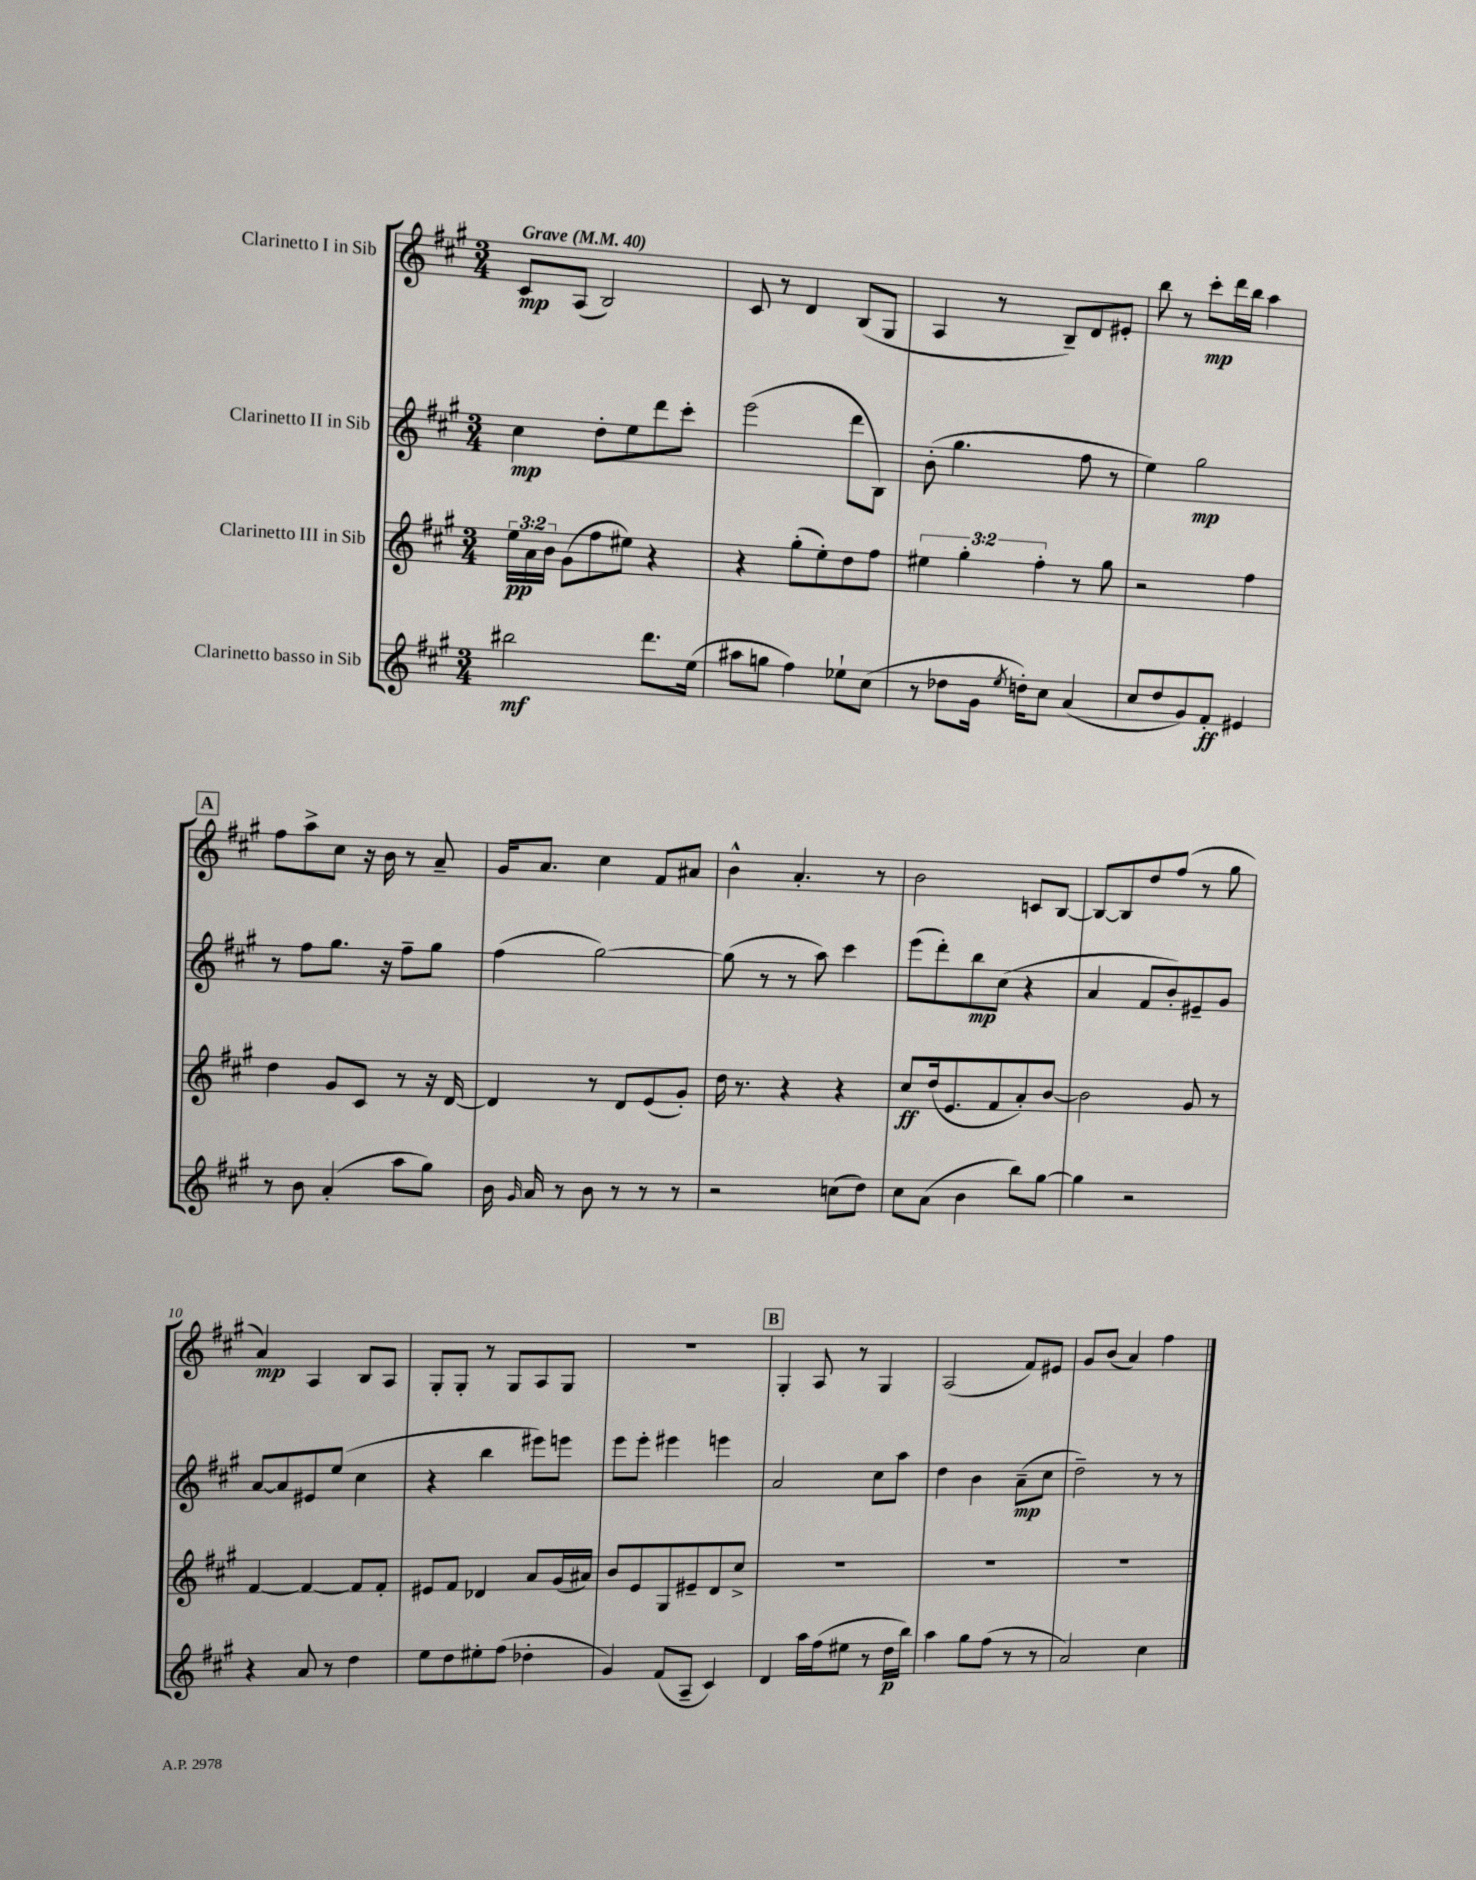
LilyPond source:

<<
\new StaffGroup <<
\new Staff = "s0" \with { instrumentName = "Clarinetto I in Sib" } {
    \clef treble \key a \major \numericTimeSignature \time 3/4 \tempo "Grave" 4 = 40
    \autoBeamOff cis'8[\mp a8]( b2) |
    cis'8 r8 d'4 b8[( gis8] |
    a4 r8 b8[--) d'8 eis'8]-. |
    b''8 r8 cis'''8[-.\mp d'''16 b''16] a''4 |
    \mark \markup { \box "A" } fis''8[ a''8-> cis''8] r16 b'16 r8 a'8-- |
    gis'16[ a'8.] cis''4 fis'8[ ais'8] |
    b'4-^ a'4.-. r8 |
    b'2 c'8[ b8]~ |
    b8[~ b8 d''8 fis''8]( r8 gis''8 |
    a'4\mp) a4 b8[ a8] |
    gis8[-. gis8]-. r8 gis8[ a8 gis8] |
    R2. |
    \mark \markup { \box "B" } gis4-. a8 r8 gis4 |
    a2( fis'8[) eis'8] |
    gis'8[ b'8]( a'4) fis''4 \bar "|." |
}
\new Staff = "s1" \with { instrumentName = "Clarinetto II in Sib" } {
    \clef treble \key a \major \numericTimeSignature \time 3/4
    \autoBeamOff cis''4\mp d''8[-. e''8 d'''8 cis'''8]-. |
    e'''2( d'''8[ b8]) |
    b'8-.( gis''4. fis''8 r8 |
    e''4) gis''2\mp |
    \mark \markup { \box "A" } r8 fis''8[ gis''8.] r16 fis''8[-- gis''8] |
    fis''4( gis''2~) |
    gis''8( r8 r8 a''8) cis'''4 |
    e'''8[( d'''8-.) b''8\mp cis''8]( r4 |
    a'4 fis'8[ b'8-.) eis'8-- gis'8] |
    a'8[~ a'8 eis'8 e''8]( cis''4 |
    r4 b''4 eis'''8[) e'''8] |
    e'''8[ e'''8]-. eis'''4 e'''4 |
    \mark \markup { \box "B" } a'2 cis''8[ a''8] |
    d''4 b'4 a'8[--\mp( cis''8] |
    d''2--) r8 r8 \bar "|." |
}
\new Staff = "s2" \with { instrumentName = "Clarinetto III in Sib" } {
    \clef treble \key a \major \numericTimeSignature \time 3/4 \override Staff.TupletNumber.text = #tuplet-number::calc-fraction-text
    \autoBeamOff \tuplet 3/2 { e''16[\pp a'16 b'16] } gis'8[( fis''8 eis''8]) r4 |
    r4 gis''8[-.( e''8-.) d''8 fis''8] |
    \tuplet 3/2 { eis''4 gis''4-. fis''4-. } r8 gis''8 |
    r2 fis''4 |
    \mark \markup { \box "A" } d''4 gis'8[ cis'8] r8 r16 d'16~ |
    d'4 r8 d'8[ e'8( gis'8]-.) |
    d''16 r8. r4 r4 |
    cis''8[\ff d''16( e'8. fis'8 a'8-.) b'8]~ |
    b'2 gis'8 r8 |
    fis'4~ fis'4~ fis'8[ fis'8]-. |
    eis'8[ fis'8] des'4 a'8[ gis'16( ais'16]) |
    b'8[ e'8 gis8 eis'8-- d'8 cis''8]-> |
    \mark \markup { \box "B" } R2. |
    R2. |
    R2. \bar "|." |
}
\new Staff = "s3" \with { instrumentName = "Clarinetto basso in Sib" } {
    \clef treble \key a \major \numericTimeSignature \time 3/4
    \autoBeamOff bis''2\mf d'''8.[ e''16]( |
    ais''8[ g''8] fis''4) ees''8[-! cis''8]( |
    r8 des''8[ gis'16] \acciaccatura { e''8 } d''16[-.) cis''8] a'4( |
    cis''8[ d''8 gis'8) fis'8]-.\ff eis'4 |
    \mark \markup { \box "A" } r8 b'8 a'4-.( a''8[ gis''8]) |
    b'16 \grace { gis'16 } a'16 r8 b'8 r8 r8 r8 |
    r2 c''8[( d''8]) |
    cis''8[ a'8]( b'4 b''8[) gis''8]~ |
    gis''4 r2 |
    r4 a'8 r8 d''4 |
    e''8[ d''8 eis''8-. fis''8]( des''4-. |
    gis'4) fis'8[( a8]-- cis'4) |
    \mark \markup { \box "B" } d'4 a''16[ fis''16( eis''8] r8 d''16[\p b''16]) |
    a''4 gis''8[ fis''8]( r8 r8 |
    a'2) cis''4 \bar "|." |
}
>>
>>
